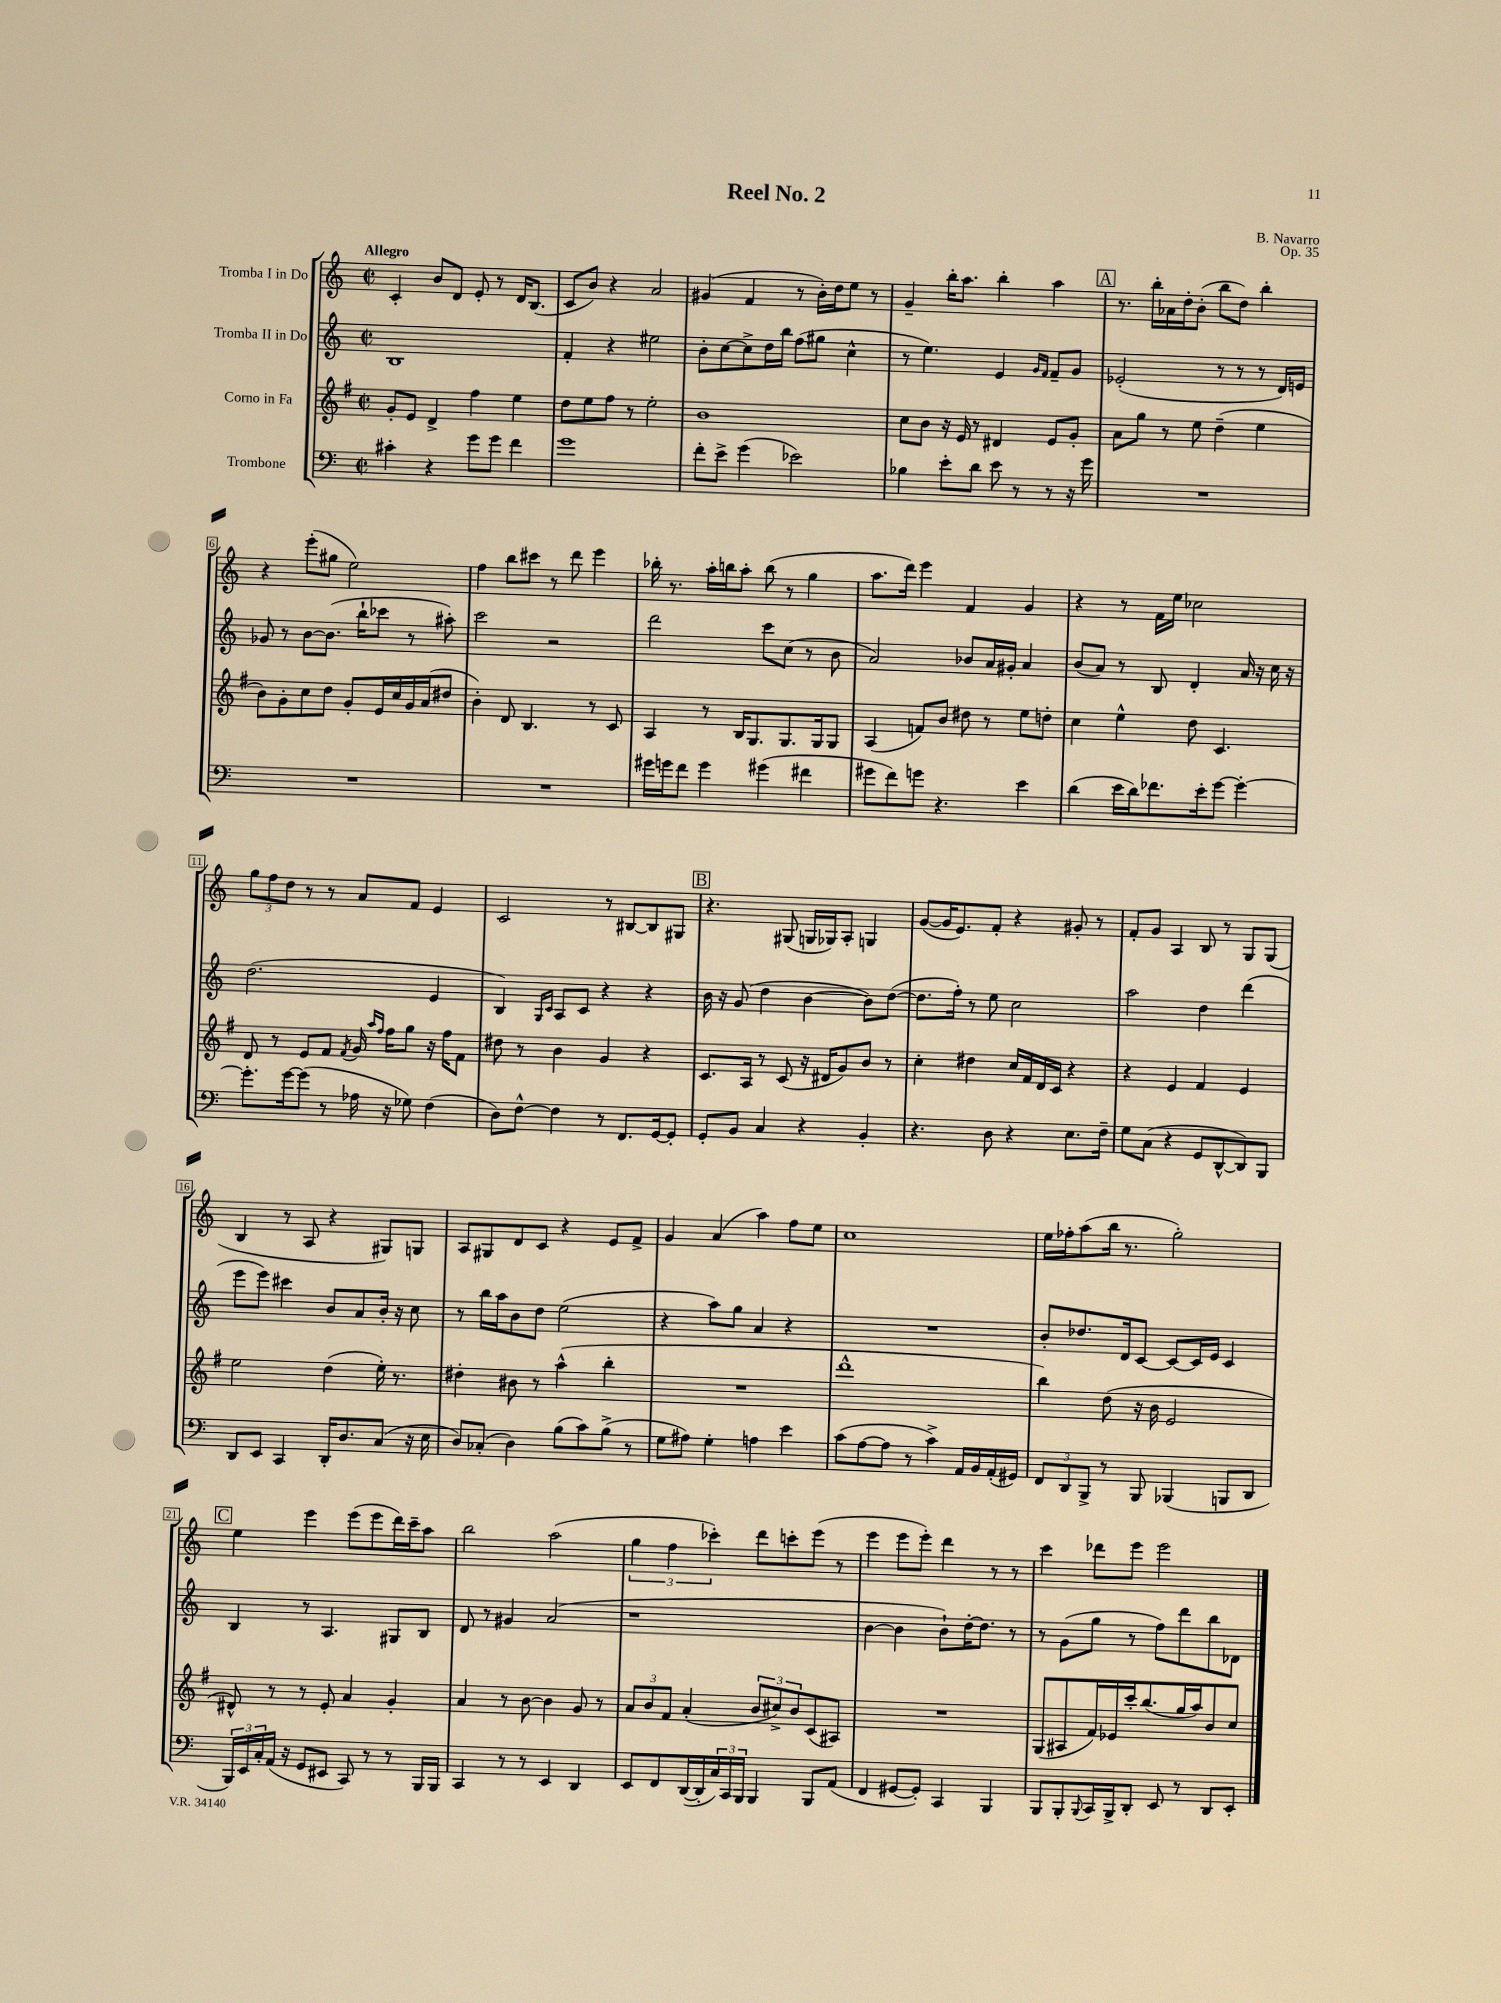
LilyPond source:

\header { title = "Reel No. 2" composer = "B. Navarro" opus = "Op. 35" }
<<
\new StaffGroup <<
\new Staff = "s0" \with { instrumentName = "Tromba I in Do" } {
    \clef treble \key c \major \defaultTimeSignature \time 2/2 \tempo "Allegro"
    c'4-. b'8 d'8 e'8-. r8 d'16 b8.( |
    c'8 b'8) r4 a'2 |
    gis'4( f'4 r8 b'16-.) d''16 e''8 r8 |
    g'4-- b''16-. a''8. b''4-. a''4 |
    \mark \markup { \box "A" } r8. b''16-. aes'16 d''16-. b'8-.( b''8 d''8) b''4-. |
    r4 e'''8-.( gis''8 e''2) |
    f''4 b''8 cis'''8 r8 d'''8 e'''4 |
    bes''16-. r8. a''16-. b''16 a''8-. b''8( r8 g''4 |
    a''8. d'''16) e'''4 f'4 g'4 |
    r4 r8 f'16 e''16 ces''2 |
    \tuplet 3/2 { g''8 f''8 d''8 } r8 r8 a'8 f'8 e'4 |
    c'2 r8 bis8~ bis8 gis8 |
    \mark \markup { \box "B" } r4. gis8( g16 ges16) a8-. g4 |
    g'8~( g'16 e'8.) f'8-. r4 gis'8-. r8 |
    f'8-. g'8 a4 b8 r8 g8 g8( |
    b4 r8 a8 r4 gis8) g8 |
    a8 gis8 d'8 c'8 r4 e'8 f'8-> |
    g'4 a'4( a''4) f''8 e''8 |
    c''1 |
    e''16 fes''16-. a''8( b''16 r8. g''2-.) |
    \mark \markup { \box "C" } e''4 e'''4 e'''8( e'''8 d'''16) c'''16-- a''8 |
    b''2 a''2( |
    \tuplet 3/2 { g''4 f''4 ces'''4-.) } d'''8 c'''8-. e'''8( r8 |
    e'''4 e'''8 e'''8-.) d'''4 r8 r8 |
    c'''4 des'''8 e'''8 e'''2 \bar "|." |
}
\new Staff = "s1" \with { instrumentName = "Tromba II in Do" } {
    \clef treble \key c \major \defaultTimeSignature \time 2/2
    b1 |
    f'4-. r4 eis''2 |
    b'8-. c''8~ c''8-> d''16 b''16 f''8( gis''8 c''4-^ |
    r8 e''4.) e'4 \grace { g'16 f'16 } f'8-- g'8 |
    \mark \markup { \box "A" } ees'2-.( r8 r8 r8 d'16) e'16 |
    ges'8 r8 b'8~ b'8.( b''16-! ces'''8 r8 ais''8-.) |
    c'''2 r2 |
    d'''2 c'''8 c''8( r8 b'8 |
    a'2) bes'8 a'16 gis'16-. a'4 |
    b'8( a'8) r8 b8 d'4-. a'16 r16 c''16 r16 |
    d''2.( e'4 |
    b4) \grace { g16 c'16 } a8 c'8 r4 r4 |
    \mark \markup { \box "B" } b'16 r16 g'8( d''4 b'4~ b'8) d''8~( |
    d''8. f''16-.) r8 e''8 c''2 |
    a''2 d''4 d'''4( |
    e'''8 e'''8) cis'''4 b'8 a'8 b'16-. r16 c''8 |
    r8 b''16 a''16 b'8 d''8 e''2( |
    r4 a''8) g''8 a'4 r4 |
    R1 |
    b'8-. des''8. d'16 c'8~ c'8~ c'16 e'16 c'4 |
    \mark \markup { \box "C" } b4 r8 a4. gis8 b8 |
    d'8 r8 gis'4 a'2( |
    r1 |
    b'4~ b'4 b'8-!) d''16~-. d''8. r8 |
    r8 g'8( g''8 r8 f''8) d'''8 b''8 des'8 \bar "|." |
}
\new Staff = "s2" \with { instrumentName = "Corno in Fa" } {
    \clef treble \key g \major \defaultTimeSignature \time 2/2
    g'8-. e'8 d'4-> fis''4 e''4 |
    d''8 e''8 fis''8 r8 e''2-. |
    b'1 |
    c''8 b'8 r16 e'16 r8 dis'4 e'8 g'8-. |
    \mark \markup { \box "A" } a'8 g''8 r8 e''8 d''4--( e''4 |
    b'8) g'8-. c''8 d''8 g'8-. e'16 c''16 g'16 a'16( dis''8 |
    b'4-.) d'8 b4. r8 c'8 |
    a4 r8 b16 g8. g8. g16 g8 |
    a4( f'8) b'8 dis''8 r8 e''8 d''8-. |
    c''4 e''4-^ d''8 c'4. |
    d'8 r8 e'8 fis'8 \acciaccatura { fis'8 } g'16 \grace { a''16 fis''16 } fis''16 g''8 r16 fis''16 fis'8 |
    dis''8 r8 b'4 g'4 r4 |
    \mark \markup { \box "B" } c'8. a16 r8 c'8( r16 dis'16 g'8) b'8 r8 |
    c''4-. dis''4 c''16 fis'16 d'16 c'16 r4 |
    r4 e'4 fis'4 e'4 |
    e''2 d''4( e''16-.) r8. |
    dis''4-. bis'8 r8 a''4-^( b''4-. |
    R1 |
    d'''1-^ |
    b''4) d''8( r16 b'16 e'2 |
    \mark \markup { \box "C" } dis'8-^) r8 r8 e'8-. a'4 g'4-. |
    a'4 r8 b'8~ b'4 g'8 r8 |
    \tuplet 3/2 { a'8 b'8 fis'8 } a'4-.( \tuplet 3/2 { b'8 cis''8->) b'8 } c'8( ais8) |
    R1 |
    g8( ais8 fis'16) ees'16 c'''16-. b''8.( g''16 a''16) b'8 c''8 \bar "|." |
}
\new Staff = "s3" \with { instrumentName = "Trombone" } {
    \clef bass \key c \major \defaultTimeSignature \time 2/2
    cis'4-. r4 g'8 g'8 f'4 |
    g'1 |
    f'8-. e'8-> g'4( ees'2) |
    bes4 e'8-. d'8 e'8 r8 r8 r16 g'16 |
    \mark \markup { \box "A" } R1 |
    R1 |
    R1 |
    gis'16 g'16 f'8 g'4 gis'4( fis'4 |
    gis'8 f'8) g'8 r4. e'4 |
    d'4( e'16 d'16) fes'8. e'16-. g'8~ g'4~-. |
    g'8.-. g'16~ g'8( r8 aes16 r16 ges8) f4( |
    d8) f8~-^ f4 r8 f,8. g,16~ g,8-. |
    \mark \markup { \box "B" } g,8-. b,8 c4 r4 b,4-. |
    r4. d8 r4 e8. f16-- |
    g8 c8( r4 g,8 d,8~-^ d,8) b,,8 |
    d,8 e,8 c,4 d,16-. d8. c8( r16 e16 |
    d8) ces8-.( d4) b8( c'8) b8->( r8 |
    g8 ais8) g4-. a4 e'4 |
    c'8( a8~ a8 r8 c'4->) a,16 b,16 a,16-.( gis,16) |
    \tuplet 3/2 { f,8 d,8 b,,8-> } r8 b,,8 bes,,4( b,,8 d,8 |
    \mark \markup { \box "C" } \tuplet 3/2 { b,,16) e,16 c16-. } a,16( r16 g,8 eis,8 c,8) r8 r8 b,,16 b,,16 |
    c,4 r8 r8 e,4 d,4 |
    e,8 f,8 d,16~( d,16-. \tuplet 3/2 { c16) c,16 b,,16 } b,,4 b,,8 a,8( |
    f,4 gis,8~ gis,8-.) c,4 b,,4 |
    b,,8 b,,8-. \appoggiatura { b,,8 } c,16 b,,16-> d,8-. e,8 r8 d,8 e,8-. \bar "|." |
}
>>
>>
\layout { \context { \Score \override BarNumber.stencil = #(make-stencil-boxer 0.1 0.3 ly:text-interface::print) } }
